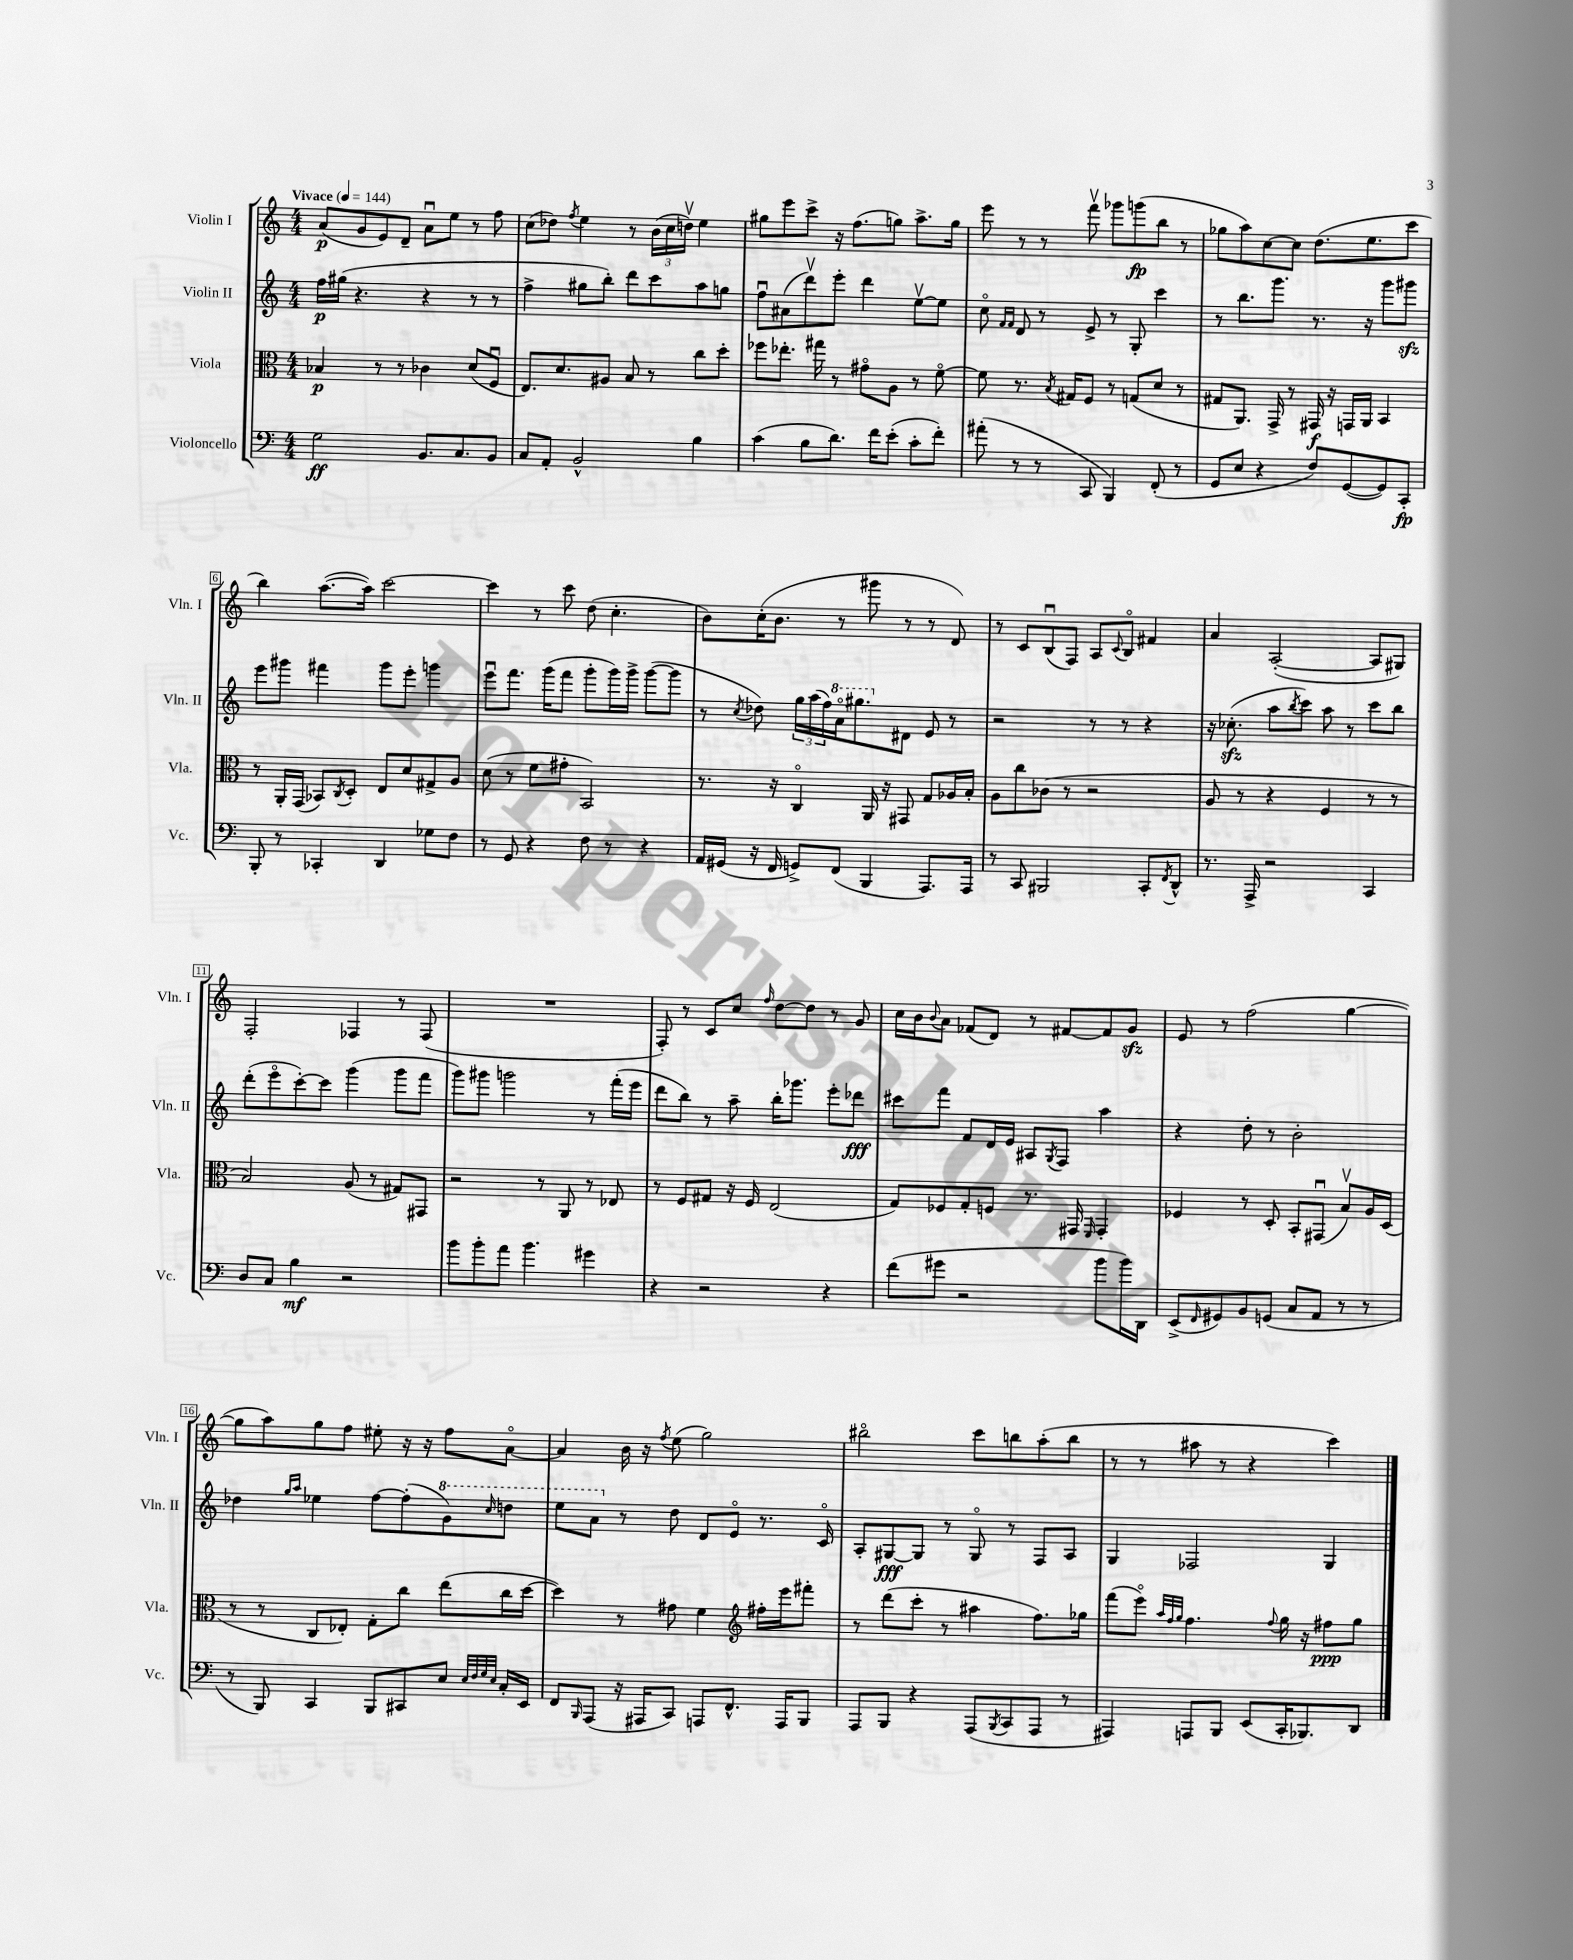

**kern	**kern	**kern	**kern
*staff4	*staff3	*staff2	*staff1
*clefF4	*clefC3	*clefG2	*clefG2
*k[]	*k[]	*k[]	*k[]
*M4/4	*M4/4	*M4/4	*M4/4
*MM144	*MM144	*MM144	*MM144
2G	4B-	16ff	(8a
.	.	(16gg#	.
.	.	4.r	8g
.	8r	.	8e)
.	8r	.	8d~
8.BB	4c-	4r	8au
.	.	.	8ee
8.C	.	.	.
.	(8d	8r	8r
8BB	8Fu	8r	8ff
=	=	=	=
8C	8.E)	4ff^	(8cc
8AA'	.	.	8dd-)
.	8.d	.	.
.	.	.	8qff
2BB^^	.	8gg#	4ee
.	8A#	8bb')	.
.	8B	8ddd	8r
.	8r	8ccc	(24b
.	.	.	24cc
.	.	.	24ddv)
4B	8cc	8aa	4ee
.	8dd'	8gg	.
=	=	=	=
(4c	8ff-	8ffu	8gg#
.	8.ee-'	(8a#	8eee
8B	.	8dddv)	8ccc^
.	16gg#	.	.
8.d)	8r	8eee'	16r
.	.	.	(8.ff
.	8g#o	4ddd	.
16f	.	.	.
(8e'	8A	.	8gg)
8c'	8r	[8eev	8.aa^
8f')	[8fo	8ee]	.
.	.	.	16gg
=	=	=	=
(8a#'	8f]	8cco	8eee
.	.	16qqf	.
.	.	16qqf	.
8r	8.r	8d	8r
8r	.	8r	8r
.	8qB	.	.
.	16G#	.	.
8CC	8F	8e^	8fffv
4BBB)	8r	8r	8ggg-
.	(8G	8G'	(8ggg
(8FF'	8d	4ccc	8bb
8r	8r	.	8r
=	=	=	=
8GG	8G#	8r	8gg-
8E	8.AA)	8.bb	8aa)
4r	.	.	[8cc
.	16GG^	8.ggg	.
.	8r	.	8cc]
8F)	16GG#	8.r	(8.dd
.	16r	.	.
([8GG	16GG	.	.
.	16AA	16r	8.ee
8GG])	4BB	8ggg	.
8CC'	.	8ggg#	8ccc
=	=	=	=
8BBB'	8r	8eee	4bb)
8r	16AA'	8ggg#	.
.	(16GG	.	.
4CC-'	8BB-)	4fff#	([8.aa
.	8qC	.	.
.	8D'	.	.
.	.	.	16aa])
4DD	8E	8ggg#	[2ccc
.	8d	8eee'	.
8G-	8G#^	4ggg	.
8F	8A	.	.
=	=	=	=
8r	(8d	8eeeu	4ccc]
8GG	8r	8.fff	.
4r	8f	.	8r
.	.	(16ggg	.
.	8g#'	8fff	8ccc
8F	2BB)	8ggg'	(8dd
8r	.	16ggg)	4.cc'
.	.	16ggg^	.
4r	.	([8ggg	.
.	.	8ggg]	.
=	=	=	=
16AA	8.r	8r	8b)
(16GG#	.	.	.
.	.	8qcc	.
16r	.	8dd-)	(16cc'
16FF	16r	.	8.b
8GG^)	4Co	24gg	.
.	.	(24aa	.
.	.	24ff)	.
(8FF	.	16aao	8r
.	.	8.ggg#	.
4BBB	16AA	.	8ggg#
.	16r	.	.
.	8GG#	8d#	8r
8.AAA)	8G	8e	8r
.	16A-	8r	8d)
16AAA	16B'	.	.
=	=	=	=
8r	8A	2r	8r
8CC	8cc	.	8c
2BBB#	(8c-	.	(8Bu
.	8r	.	8F)
.	2r	8r	8A
.	.	.	8qqc
.	.	8r	8Bo
8CC'	.	4r	4f#
8qFF	.	.	.
8DD^^	.	.	.
=	=	=	=
8.r	8A	16r	4a
.	.	(8.cc-'	.
.	8r	.	.
16AAA^	.	.	.
2r	4r	8aa	([2A'
.	.	8qbb	.
.	.	8ccc)	.
.	4F	8aa	.
.	.	8r	.
4CC	8r	8ccc	8A]
.	8r	8bb	8G#)
=	=	=	=
8D	2B)	(8ddd'	2F'
8C	.	8eeeo	.
4B	.	[8ccc')	.
.	.	8ccc]	.
2r	(8A	(4ggg	4F-
.	8r	.	.
.	8G#)	8ggg	8r
.	8GG#	8fff	(8F-
=	=	=	=
8b	2r	8ggg)	1r
8b'	.	8ggg#	.
8a	.	2ggg	.
4.b	.	.	.
.	8r	.	.
.	8AA	.	.
4g#	8r	8r	.
.	8E-	(16fff'	.
.	.	16eee	.
=	=	=	=
4r	8r	8ddd	8F')
.	8F	8bb)	8r
2r	8G#	8r	8c
.	16r	8aa~	8cc
.	16F	.	.
.	.	.	16qqff
.	(2E	16bb'	[8dd
.	.	8.ggg-	.
.	.	.	8dd]
4r	.	8eee'	8r
.	.	8ddd-	8g
=	=	=	=
(8f	8G)	8ccc#	16cc
.	.	.	16b
.	.	.	8qqb
8g#	8F-	8fff	8a
2r	8G'	8f	(8f-
.	8F	16d	8d)
.	.	16e	.
.	8.r	8A#	8r
.	.	8qG	.
.	.	8F	[8f#
.	16GG#	.	.
.	16qqFF	.	.
8b	4GG#'	4aa	8f#]
16b)	.	.	8g
16DD	.	.	.
=	=	=	=
(8EE^	4F-	4r	8e
16qqFF	.	.	.
8GG#)	.	.	8r
8BB	8r	8dd'	(2ff
(8GG	8D'	8r	.
8C	8BB'	2b'	.
8AA	(8GG#u	.	.
8r	8Bv)	.	[4gg
8r	16A	.	.
.	(16D	.	.
=	=	=	=
8r	8r	4dd-	8gg]
8BBB)	8r	.	8aa)
.	.	16qqgg	.
.	.	16qqaa	.
4CC	8C	4ee-	8gg
.	8E-')	.	8ff
8BBB	8G'	[8ff	8ee#'
8CC#	8cc	(8ff']	16r
.	.	.	16r
8E	(8ee	8gg)	8ff
32qqE	.	.	.
32qqF	.	.	.
32qqG	.	.	.
32qqE	.	16qqccc	.
16C'	16cc	8ddd	[8ao
16EE	[16dd	.	.
=	=	=	=
8FF	4dd])	8eee	4a]
16qqBBB	.	.	.
(8AAA	.	8aa	.
16r	8r	8r	16b
16AAA#	.	.	16r
.	.	.	8qff
8CC)	8g#	8dd	(8ee
8AAA	4f	8d	2gg)
8.FF^^	.	8eo	.
*	*clefG2	*	*
.	16ff#'	8.r	.
16AAA	16eee	.	.
8BBB	8fff#'	.	.
.	.	16co	.
=	=	=	=
8AAA	8r	8A'	2bb#o
8BBB	(8ddd	[8G#	.
4r	8ccc'	8G#]	.
.	8r	8r	.
(8AAA	4aa#	8G#o	8ccc
8qBBB	.	.	.
8CC	.	8r	8bb
8AAA	8.ff)	8F	(8aa'
8r	.	8A	8bb
.	16gg-	.	.
=	=	=	=
4AAA#)	(8fff	4G	8r
.	8eeeo)	.	8r
.	32qqaa	.	.
.	32qqff	.	.
.	32qqgg	.	.
8AAA	4.ff	2F-	8aa#
8BBB	.	.	8r
(8EE	.	.	4r
.	8qqff	.	.
16CC'	16gg	.	.
8.BBB-)	16r	.	.
.	8ff#	4G	4ccc)
8DD	8gg	.	.
==	==	==	==
*-	*-	*-	*-
